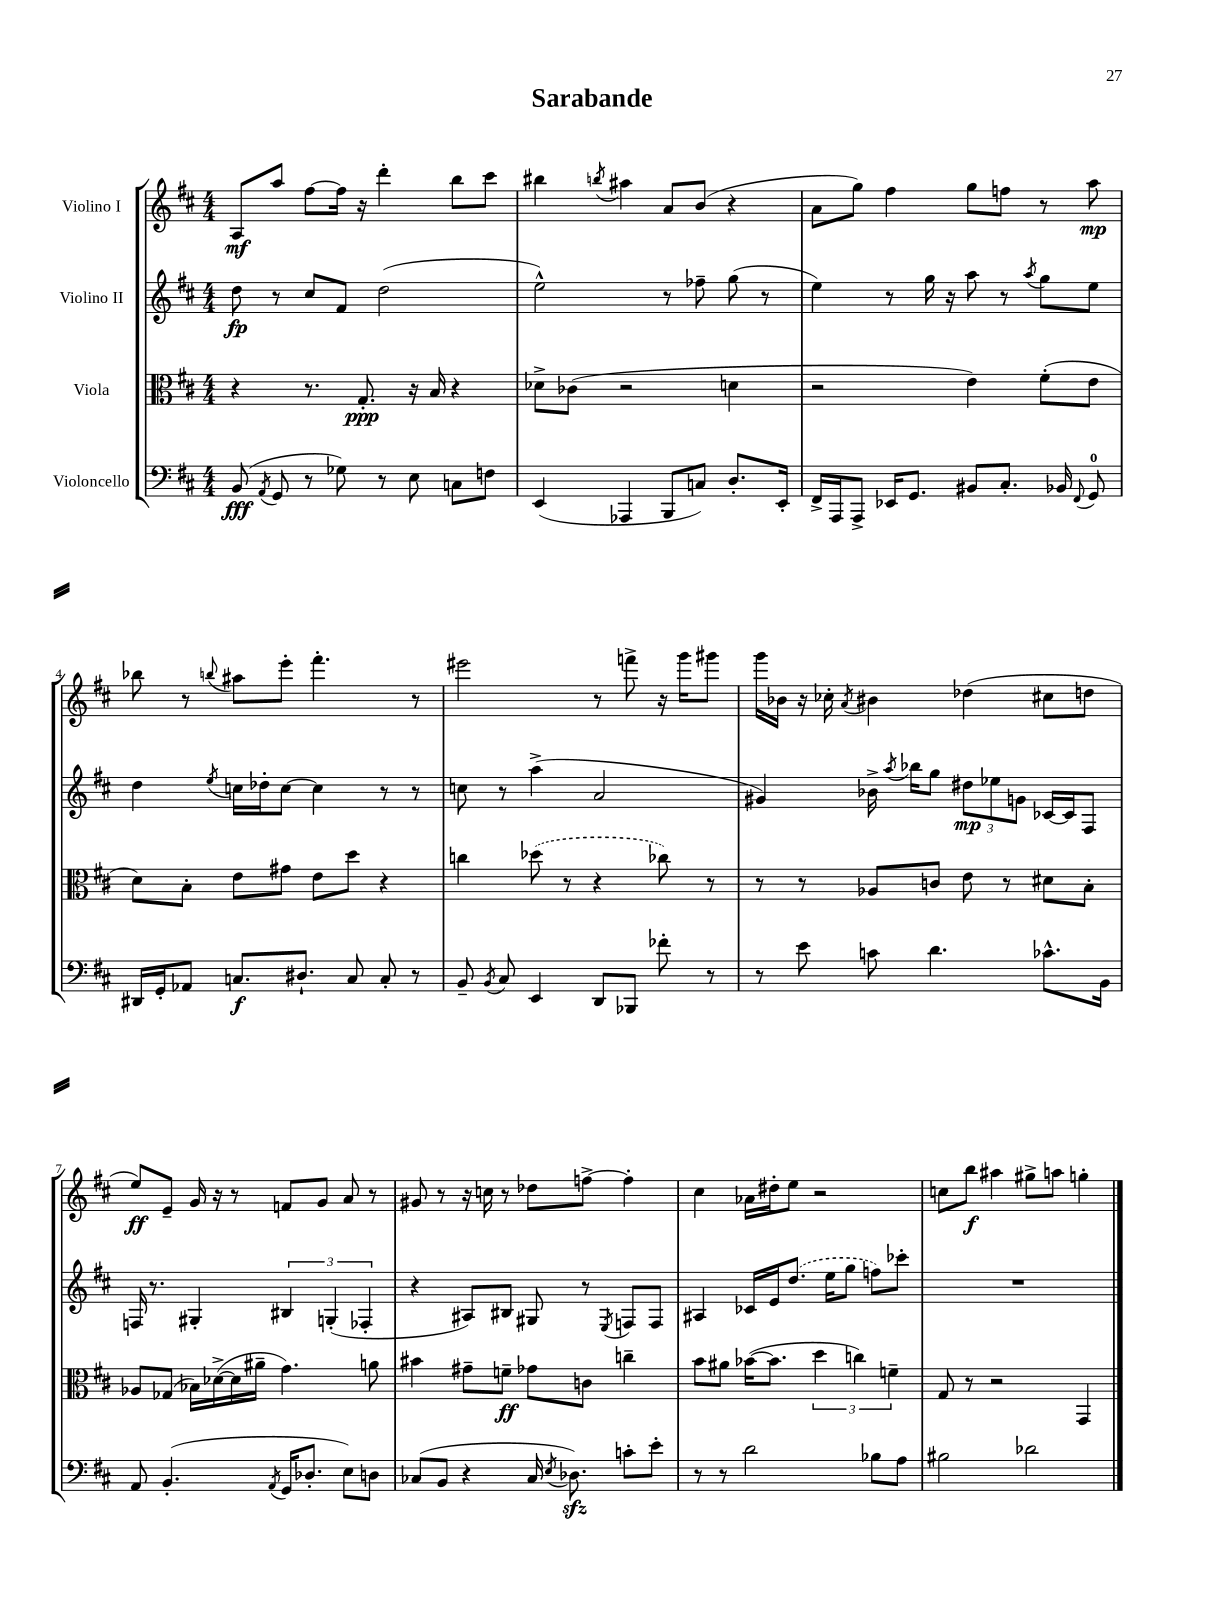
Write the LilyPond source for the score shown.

\header { title = "Sarabande" }
<<
\new StaffGroup <<
\new Staff = "s0" \with { instrumentName = "Violino I" } {
    \clef treble \key d \major \numericTimeSignature \time 4/4
    \autoBeamOff a8[\mf a''8] fis''8[~ fis''16] r16 d'''4-. b''8[ cis'''8] |
    bis''4 \acciaccatura { b''8 } ais''4 a'8[ b'8]( r4 |
    a'8[ g''8]) fis''4 g''8[ f''8] r8 a''8\mp |
    bes''8 r8 \appoggiatura { b''8 } ais''8[ e'''8]-. fis'''4.-. r8 |
    eis'''2 r8 f'''8-> r16 g'''16[ gis'''8] |
    g'''16[ bes'16] r16 ces''16-. \acciaccatura { a'8 } bis'4 des''4( cis''8[ d''8] |
    e''8[\ff) e'8]-- g'16 r16 r8 f'8[ g'8] a'8 r8 |
    gis'8 r8 r16 c''16 r8 des''8[ f''8]~-> f''4-. |
    cis''4 aes'16[ dis''16-. e''8] r2 |
    c''8[ b''8]\f ais''4 gis''8[-> a''8] g''4-. \bar "|." |
}
\new Staff = "s1" \with { instrumentName = "Violino II" } {
    \clef treble \key d \major \numericTimeSignature \time 4/4
    \autoBeamOff d''8\fp r8 cis''8[ fis'8] d''2( |
    e''2-^) r8 fes''8-- g''8( r8 |
    e''4) r8 g''16 r16 a''8 r8 \acciaccatura { a''8 } g''8[ e''8] |
    d''4 \acciaccatura { e''8 } c''16[ des''16-. c''8]~ c''4 r8 r8 |
    c''8 r8 a''4->( a'2 |
    gis'4) bes'16-> \acciaccatura { a''8 } bes''16[ g''8] \tuplet 3/2 { dis''8[\mp ees''8 g'8] } ces'16[~ ces'16 fis8] |
    f16 r8. gis4-. \tuplet 3/2 { bis4 g4-.( fes4-. } |
    r4 ais8[) bis8] gis8 r8 \acciaccatura { e8 } f8[ f8] |
    ais4 ces'16[ e'16 \once \slurDashed d''8.]( e''16[ g''8] f''8[) ces'''8]-. |
    R1 \bar "|." |
}
\new Staff = "s2" \with { instrumentName = "Viola" } {
    \clef alto \key d \major \numericTimeSignature \time 4/4
    \autoBeamOff r4 r8. g8.-.\ppp r16 b16 r4 |
    des'8[-> ces'8]( r2 d'4 |
    r2 e'4) fis'8[-.( e'8] |
    d'8[) b8]-. e'8[ gis'8] e'8[ d''8] r4 |
    c''4 \once \slurDashed des''8( r8 r4 ces''8) r8 |
    r8 r8 aes8[ c'8] e'8 r8 dis'8[ b8]-. |
    aes8[ ges8]( bes16[) des'16~->( des'16 ais'16]-- g'4.) a'8 |
    bis'4 gis'8[-- f'8]--\ff ges'8[ c'8] c''4-- |
    b'8[ ais'8] bes'16[~( bes'8.] \tuplet 3/2 { d''4 c''4) f'4-- } |
    g8 r8 r2 g,4 \bar "|." |
}
\new Staff = "s3" \with { instrumentName = "Violoncello" } {
    \clef bass \key d \major \numericTimeSignature \time 4/4
    \autoBeamOff b,8\fff( \acciaccatura { a,8 } g,8 r8 ges8) r8 e8 c8[ f8] |
    e,4( aes,,4 b,,8[ c8]) d8.[-. e,16]-. |
    fis,16[-> a,,16 a,,8]-> ees,16[ g,8.] bis,8[ cis8.]-. bes,16 \appoggiatura { fis,8 } g,8-0 |
    dis,16[ g,16-. aes,8] c8.[\f dis8.]-! c8 c8-. r8 |
    b,8-- \acciaccatura { b,8 } cis8 e,4 d,8[ bes,,8] fes'8-. r8 |
    r8 e'8 c'8 d'4. ces'8.[-^ b,16] |
    a,8 b,4.-.( \acciaccatura { a,8 } g,16[ des8.]-. e8[) d8] |
    ces8[( b,8] r4 ces16 \acciaccatura { e8 } des8.\sfz) c'8[-. e'8]-. |
    r8 r8 d'2 bes8[ a8] |
    bis2 des'2 \bar "|." |
}
>>
>>
